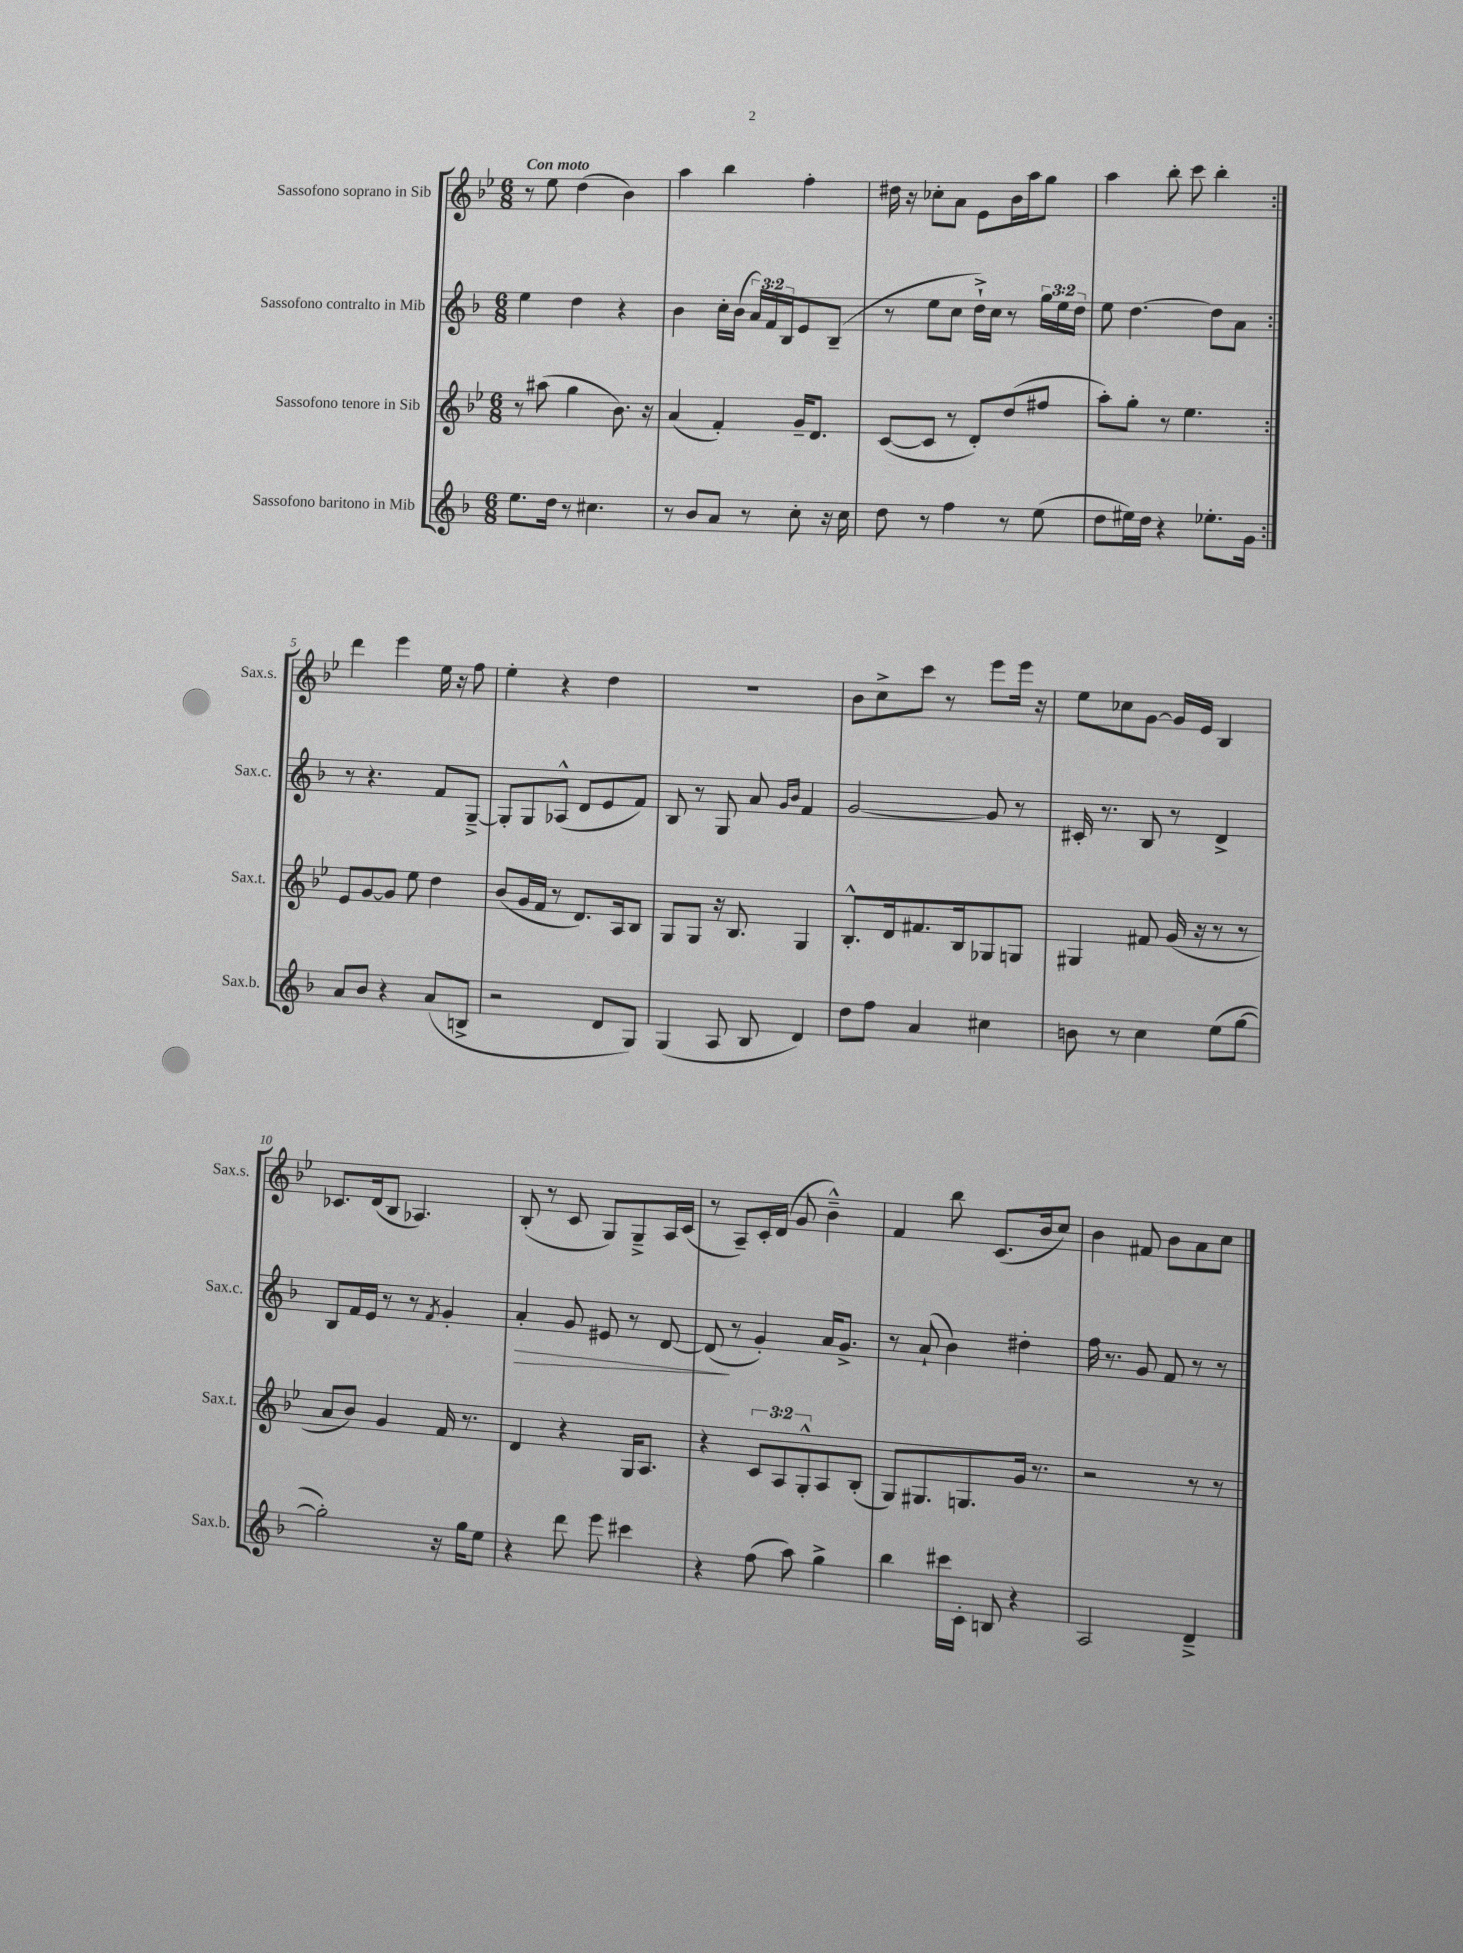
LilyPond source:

<<
\new StaffGroup <<
\new Staff = "s0" \with { instrumentName = "Sassofono soprano in Sib" shortInstrumentName = "Sax.s." } {
    \clef treble \key bes \major \numericTimeSignature \time 6/8 \tempo "Con moto"
    \repeat volta 2 { r8 ees''8 d''4( bes'4) |
    a''4 bes''4 f''4-. |
    dis''16 r16 ces''8-. a'8 ees'8 bes'16 a''16 g''8 |
    a''4 bes''8-. c'''8 bes''4-. | }
    d'''4 ees'''4 ees''16 r16 f''8 |
    ees''4-. r4 d''4 |
    R2. |
    bes'8 c''8-> c'''8 r8 ees'''8 ees'''16 r16 |
    ees''8 ces''8 g'8~ g'16 ees'16 bes4 |
    ces'8. d'16( bes8 aes4.) |
    bes8-.( r8 c'8 g8) g8---> a16 c'16( |
    r8 a8--) c'16-. d'16( g'8 bes'4---^) |
    f'4 bes''8 c'8.( bes'16 c''8) |
    bes'4 fis'8 bes'8 a'8 c''8 \bar "|." |
}
\new Staff = "s1" \with { instrumentName = "Sassofono contralto in Mib" shortInstrumentName = "Sax.c." } {
    \clef treble \key f \major \numericTimeSignature \time 6/8 \override Staff.TupletNumber.text = #tuplet-number::calc-fraction-text
    \repeat volta 2 { e''4 d''4 r4 |
    bes'4 c''16-. bes'16( \tuplet 3/2 { a'16) f'16 bes16 } e'8 bes8--( |
    r8 e''8 c''8 d''16-!->) c''16 r8 \tuplet 3/2 { g''16 e''16 d''16 } |
    e''8 d''4.~ d''8 a'8 | }
    r8 r4. f'8 g8~---> |
    g8-. g8 aes8-^( d'8 e'8 f'8) |
    bes8 r8 g8 a'8 \grace { g'16 bes'16 } f'4 |
    g'2~ g'8 r8 |
    cis'16-. r8. bes8 r8 d'4-> |
    bes8 f'16 e'16 r8 r8 \acciaccatura { f'8 } g'4-. |
    a'4-.\> g'8 eis'8 r8 d'8~ |
    d'8\!( r8 g'4-.) a'16 g'8.-> |
    r8 a'8-!( bes'4) dis''4-. |
    f''16 r8. g'8 f'8 r8 r8 \bar "|." |
}
\new Staff = "s2" \with { instrumentName = "Sassofono tenore in Sib" shortInstrumentName = "Sax.t." } {
    \clef treble \key bes \major \numericTimeSignature \time 6/8 \override Staff.TupletNumber.text = #tuplet-number::calc-fraction-text
    \repeat volta 2 { r8 ais''8( g''4 bes'8.) r16 |
    a'4( f'4-.) g'16-- d'8. |
    c'8~( c'8 r8 d'8-.) d''8( fis''8 |
    a''8-.) g''8-. r8 ees''4. | }
    ees'8 g'8~ g'8 ees''8 d''4 |
    bes'8( g'16 f'16 r8 d'8.) a16 bes8 |
    g8 g8 r16 bes8. g4 |
    bes8.-.-^ d'16 fis'8. bes16 ges8 g8 |
    gis4 fis'8 g'16( r16 r8 r8 |
    a'8 bes'8) g'4 f'16 r8. |
    d'4 r4 g16 a8. |
    r4 \tuplet 3/2 { c'8 a8 g8-.-^ } a8 bes8-.( |
    g8) gis8. g8. g'16 r8. |
    r2 r8 r8 \bar "|." |
}
\new Staff = "s3" \with { instrumentName = "Sassofono baritono in Mib" shortInstrumentName = "Sax.b." } {
    \clef treble \key f \major \numericTimeSignature \time 6/8
    \repeat volta 2 { e''8. d''16 r8 cis''4. |
    r8 bes'8 a'8 r8 c''8-. r16 c''16 |
    d''8 r8 f''4 r8 e''8( |
    d''8 eis''16) d''16 r4 ees''8.-. g'16 | }
    a'8 bes'8 r4 a'8( b8-> |
    r2 d'8 g8) |
    g4( a8 bes8 d'4) |
    d''8 f''8 a'4 cis''4 |
    b'8 r8 c''4 e''8( g''8~ |
    g''2-.) r16 g''16 e''8 |
    r4 d'''8 e'''8 cis'''4 |
    r4 f''8( a''8) g''4-> |
    bes''4 cis'''16 c'16-. b8 r4 |
    a2 d'4---> \bar "|." |
}
>>
>>
